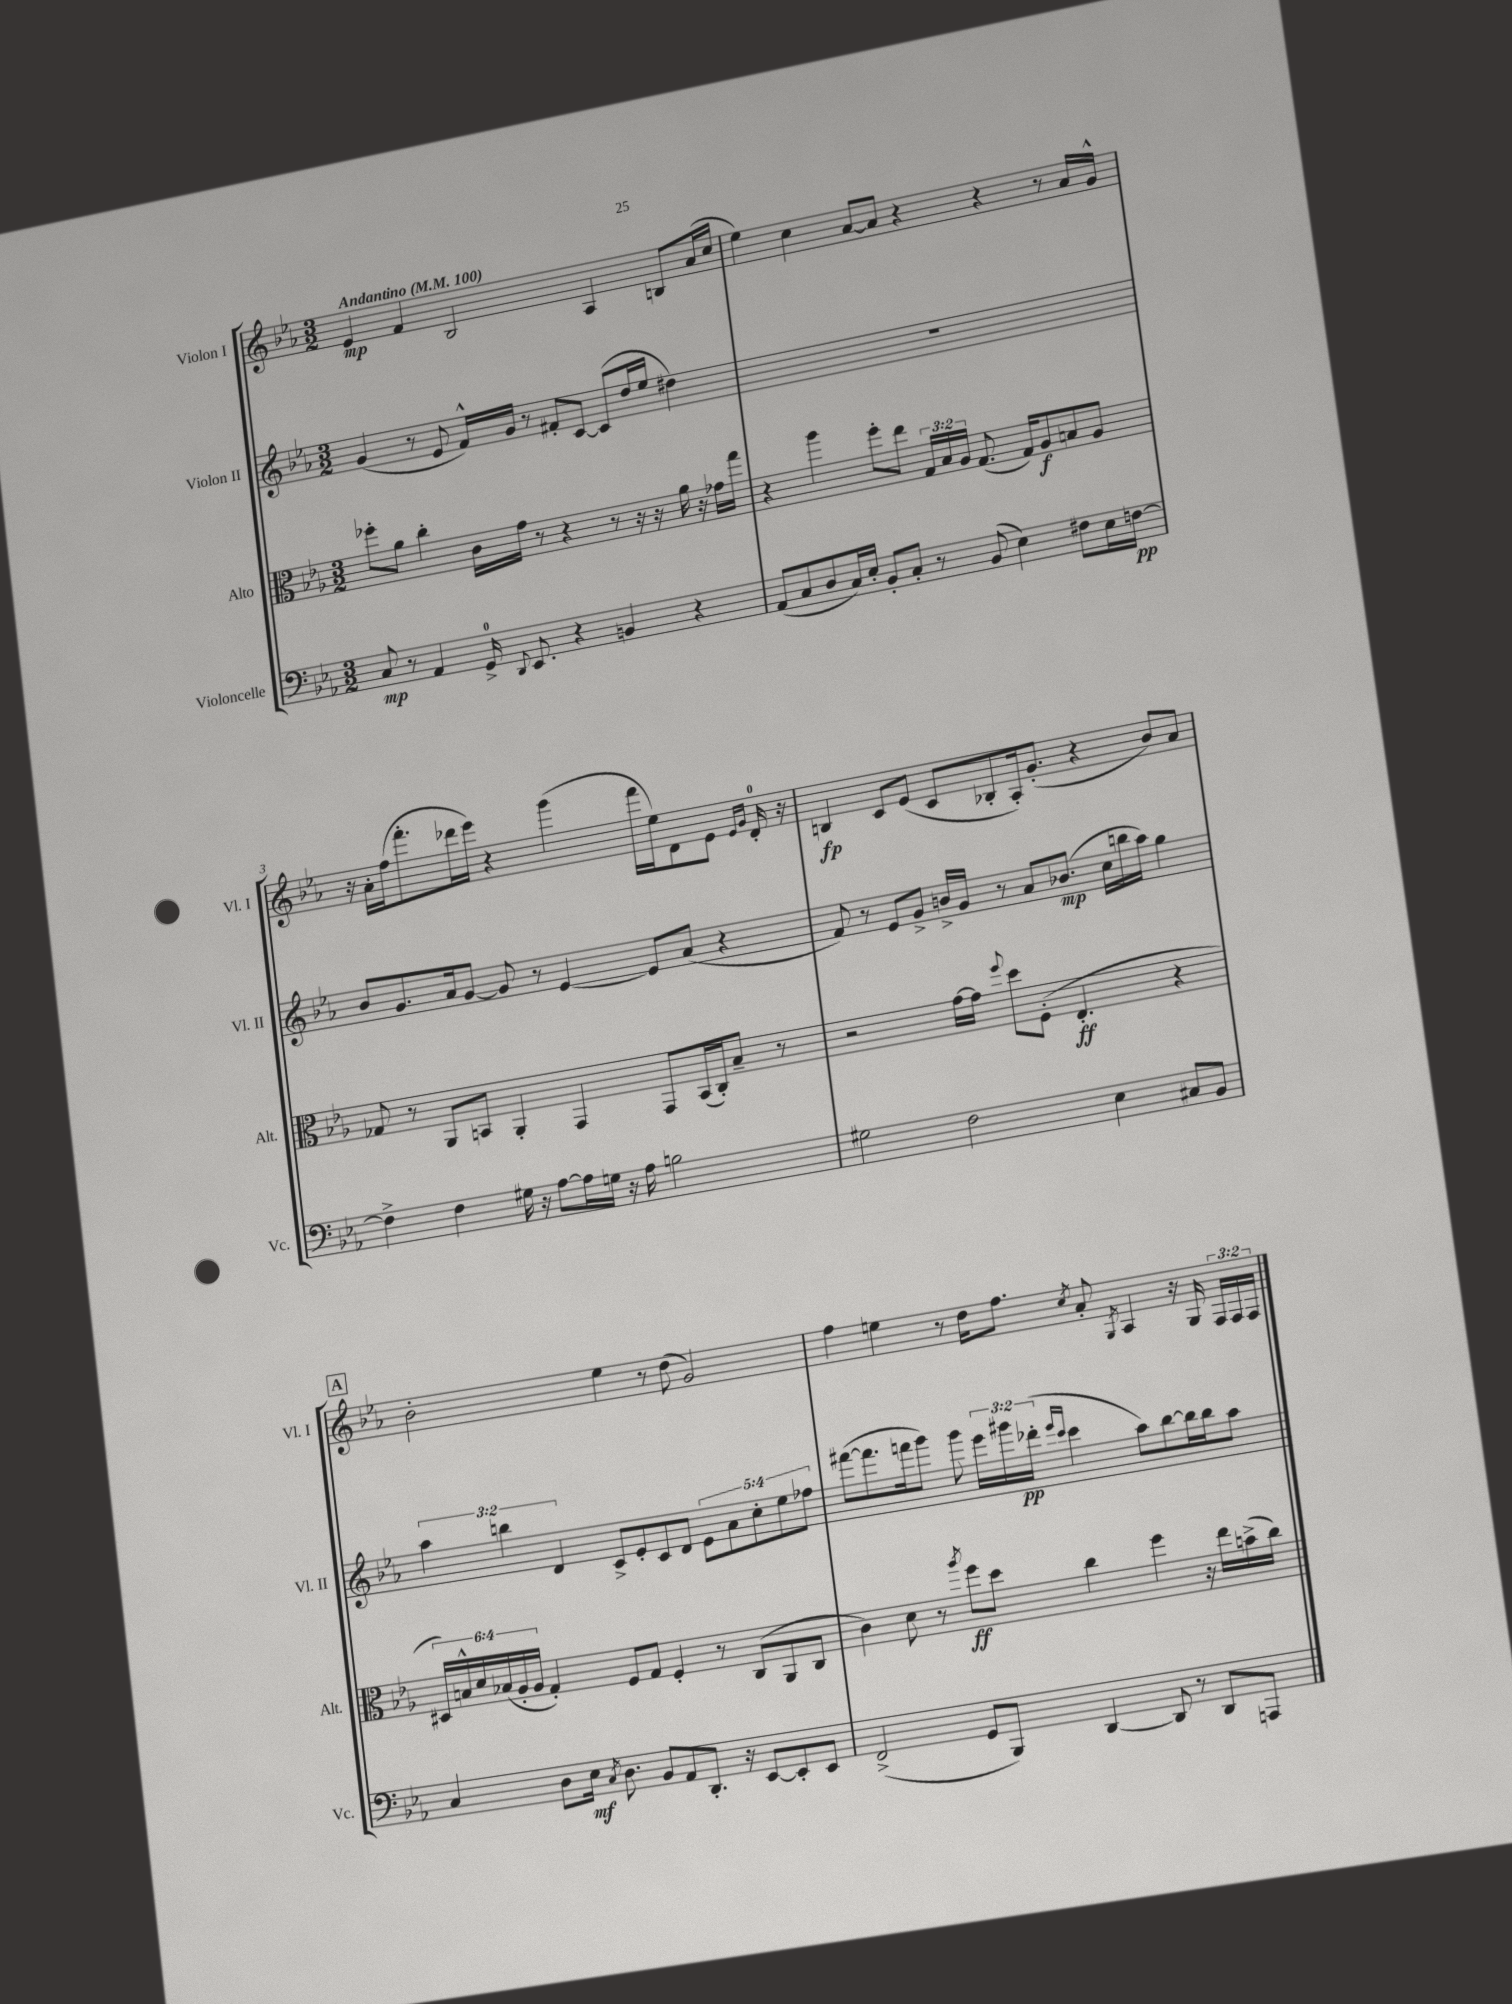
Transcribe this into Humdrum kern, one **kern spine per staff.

**kern	**dynam	**kern	**dynam	**kern	**dynam	**kern	**dynam
*part4	*part4	*part3	*part3	*part2	*part2	*part1	*part1
*staff4	*staff4	*staff3	*staff3	*staff2	*staff2	*staff1	*staff1
*I"Violoncelle	*	*I"Alto	*	*I"Violon II	*	*I"Violon I	*
*I'Vc.	*	*I'Alt.	*	*I'Vl. II	*	*I'Vl. I	*
*clefF4	*	*clefC3	*	*clefG2	*	*clefG2	*
*k[b-e-a-]	*	*k[b-e-a-]	*	*k[b-e-a-]	*	*k[b-e-a-]	*
*M3/2	*	*M3/2	*	*M3/2	*	*M3/2	*
*MM100	*	*MM100	*	*MM100	*	*MM100	*
=1	=1	=1	=1	=1	=1	=1	=1
!	!	!	!	!	!	!LO:TX:a:B:t=Andantino	!
8C/	mp	8ff-X'\L	.	(4g/	.	4e-/	mp
8r	.	8a-\J	.	.	.	.	.
4AA-/	.	4cc'\	.	8r	.	4f/	.
.	.	.	.	8e-/	.	.	.
16GG^/	.	16c\LL	.	16f^^/LL)	.	2B-/	.
8qqDD/	.	.	.	.	.	.	.
8.EE-/	.	16g\JJ	.	16g/JJ	.	.	.
.	.	8r	.	8r	.	.	.
4r	.	4r	.	8f#X'/L	.	.	.
.	.	.	.	[8c/J	.	.	.
4BBn/	.	8r	.	(8c/L]	.	4A-/	.
.	.	16r	.	16dd/L	.	.	.
.	.	16r	.	16ee-/JJ	.	.	.
4r	.	16a-\	.	4dd#X\)	.	8Bn/L	.
.	.	16r	.	.	.	.	.
.	.	16g-X\LL	.	.	.	(16a-/L	.
.	.	16gg\JJ	.	.	.	16cc/JJ	.
=2	=2	=2	=2	=2	=2	=2	=2
(8AA-/L	.	4r	.	1.r	.	4ee-\)	.
8C/	.	.	.	.	.	.	.
8D/	.	4aa-\	.	.	.	4cc\	.
16C/L)	.	.	.	.	.	.	.
16E-'/JJ	.	.	.	.	.	.	.
8BB-'/L	.	8ff'\L	.	.	.	[8a-/L	.
8C'/J	.	8ee-\J	.	.	.	8a-/J]	.
8r	.	24G/LL	.	.	.	4r	.
.	.	24B-/	.	.	.	.	.
.	.	24A-/JJ	.	.	.	.	.
(8BB-/	.	(8.G/	.	.	.	.	.
4E-\)	.	.	.	.	.	4r	.
.	.	16G/KL)	.	.	.	.	.
.	.	8A-/	f	.	.	.	.
8F#X\L	.	8Bn/	.	.	.	8r	.
16E-\L	.	8A-/J	.	.	.	16a-/LL	.
[16Fn\JJ	pp	.	.	.	.	16g^^/JJ	.
!!LO:LB:g=z
=3	=3	=3	=3	=3	=3	=3	=3
4F^\]	.	8G-X/	.	8b-/L	.	16r	.
.	.	.	.	.	.	16a-'\LL	.
.	.	8r	.	8.g/	.	(16ff\J	.
.	.	.	.	.	.	8.fff'\	.
4F\	.	8AA-/L	.	.	.	.	.
.	.	.	.	16a-/k	.	.	.
.	.	8BBn/J	.	[8g/J	.	16ddd-X\L	.
.	.	.	.	.	.	16eee-\JJ)	.
16G#X\	.	4AA-'/	.	8g/]	.	4r	.
16r	.	.	.	.	.	.	.
[8A-\L	.	.	.	8r	.	.	.
16A-\L]	.	4GG/	.	[4e-/	.	(4ggg\	.
16Gn\JJ	.	.	.	.	.	.	.
16r	.	.	.	.	.	.	.
16A-\	.	.	.	.	.	.	.
2Bn\	.	8GG/L	.	8e-/L]	.	16fff\LL	.
.	.	.	.	.	.	16ee-\J)	.
.	.	(16BB/L	.	(8a-/J	.	8d\	.
.	.	16C'/J)	.	.	.	.	.
.	.	8B-~/J	.	4r	.	8e-\J	.
.	.	.	.	.	.	16qqe-/LL	.
.	.	.	.	.	.	16qqg/JJ	.
.	.	8r	.	.	.	16d'/	.
.	.	.	.	.	.	16r	.
=4	=4	=4	=4	=4	=4	=4	=4
2G#X\	.	2r	.	8f/)	.	4Bn/	fp
.	.	.	.	8r	.	.	.
.	.	.	.	8e-/L	.	8c/L	.
.	.	.	.	8g^/J	.	(8e-/J	.
2F\	.	[16g\LL	.	16bn^/LL	.	8c/L	.
.	.	16g\JJ]	.	16g/JJ	.	.	.
.	.	8qqff/	.	.	.	.	.
.	.	8dd\L	.	8r	.	8B-X'/	.
.	.	(8F'\J	.	8a-/L	.	16A-'/k)	.
.	.	.	.	.	.	(8.g'/J	.
.	.	4.E-'/	ff	(8.b-X/J	mp	.	.
4E-\	.	.	.	.	.	4r	.
.	.	.	.	16cc\LL	.	.	.
.	.	.	.	16bbn\	.	.	.
.	.	.	.	16aa-\JJ)	.	.	.
8C#X/L	.	4r	.	4gg\	.	8b-/L)	.
8BB-/J	.	.	.	.	.	8a-/J	.
!!LO:LB:g=z
!!LO:REH:place=s1:t=A
=5	=5	=5	=5	=5	=5	=5	=5
4C/	.	24D#X/LL)	.	6aa-\	.	2b-'\	.
.	.	24Bn^^/	.	.	.	.	.
.	.	24d/	.	.	.	.	.
.	.	(24B-X/	.	.	.	.	.
.	.	24A-'/	.	6bbn\	.	.	.
.	.	24A-/JJ	.	.	.	.	.
8D\L	.	4G'/)	.	.	.	.	.
.	.	.	.	6d/	.	.	.
16E-\Jk	mf	.	.	.	.	.	.
8qC/	.	.	.	.	.	.	.
8.D\	.	.	.	.	.	.	.
.	.	8F/L	.	8c^/L	.	4ee-\	.
8BB-/L	.	8G/J	.	8e-'/	.	.	.
8AA-/	.	4F'/	.	8c/	.	8r	.
8.DD'/J	.	.	.	8d/J	.	(8dd\	.
.	.	8r	.	10e-\L	.	2g/)	.
16r	.	.	.	.	.	.	.
.	.	.	.	10a-\	.	.	.
[8EE-/L	.	(8C/L	.	.	.	.	.
.	.	.	.	10cc'\	.	.	.
8EE-'/]	.	8AA-/	.	.	.	.	.
.	.	.	.	10ee-\	.	.	.
8EE-/J	.	8C/J	.	.	.	.	.
.	.	.	.	10ff-X\J	.	.	.
=6	=6	=6	=6	=6	=6	=6	=6
(2FF^/	.	4c\)	.	([8fff#X\L	.	4ff\	.
.	.	.	.	8.fff#\]	.	.	.
.	.	8d\	.	.	.	4een\	.
.	.	.	.	16fffn\k	.	.	.
.	.	8r	.	8ggg\J)	.	.	.
.	.	8qaa-/	.	.	.	.	.
8GG/L	.	8ff\L	ff	8ggg\	.	8r	.
8BBB-/J)	.	8dd\J	.	24eee-\LL	.	16dd\KL	.
.	.	.	.	24ggg#X\	.	.	.
.	.	.	.	.	.	8.ff\J	.
.	.	.	.	(24ddd-X'\JJ	pp	.	.
.	.	.	.	16qqeee-/LL	.	.	.
.	.	.	.	16qqccc/JJ	.	.	.
[4DD/	.	4cc\	.	4ccc\	.	.	.
.	.	.	.	.	.	8qcc/	.
.	.	.	.	.	.	8a-'/	.
.	.	.	.	.	.	8qG/	.
8DD/]	.	4ff\	.	8aa-\L)	.	4A-/	.
8r	.	.	.	[8bb-\	.	.	.
8DD/L	.	16r	.	16bb-\L]	.	16r	.
.	.	16ee-\LL	.	16bb-\J	.	16G/	.
8AAAn/J	.	(16bn^\	.	8aa-\J	.	24F/LL	.
.	.	.	.	.	.	24F/	.
.	.	16cc\JJ)	.	.	.	.	.
.	.	.	.	.	.	24F/JJ	.
==	==	==	==	==	==	==	==
*-	*-	*-	*-	*-	*-	*-	*-
